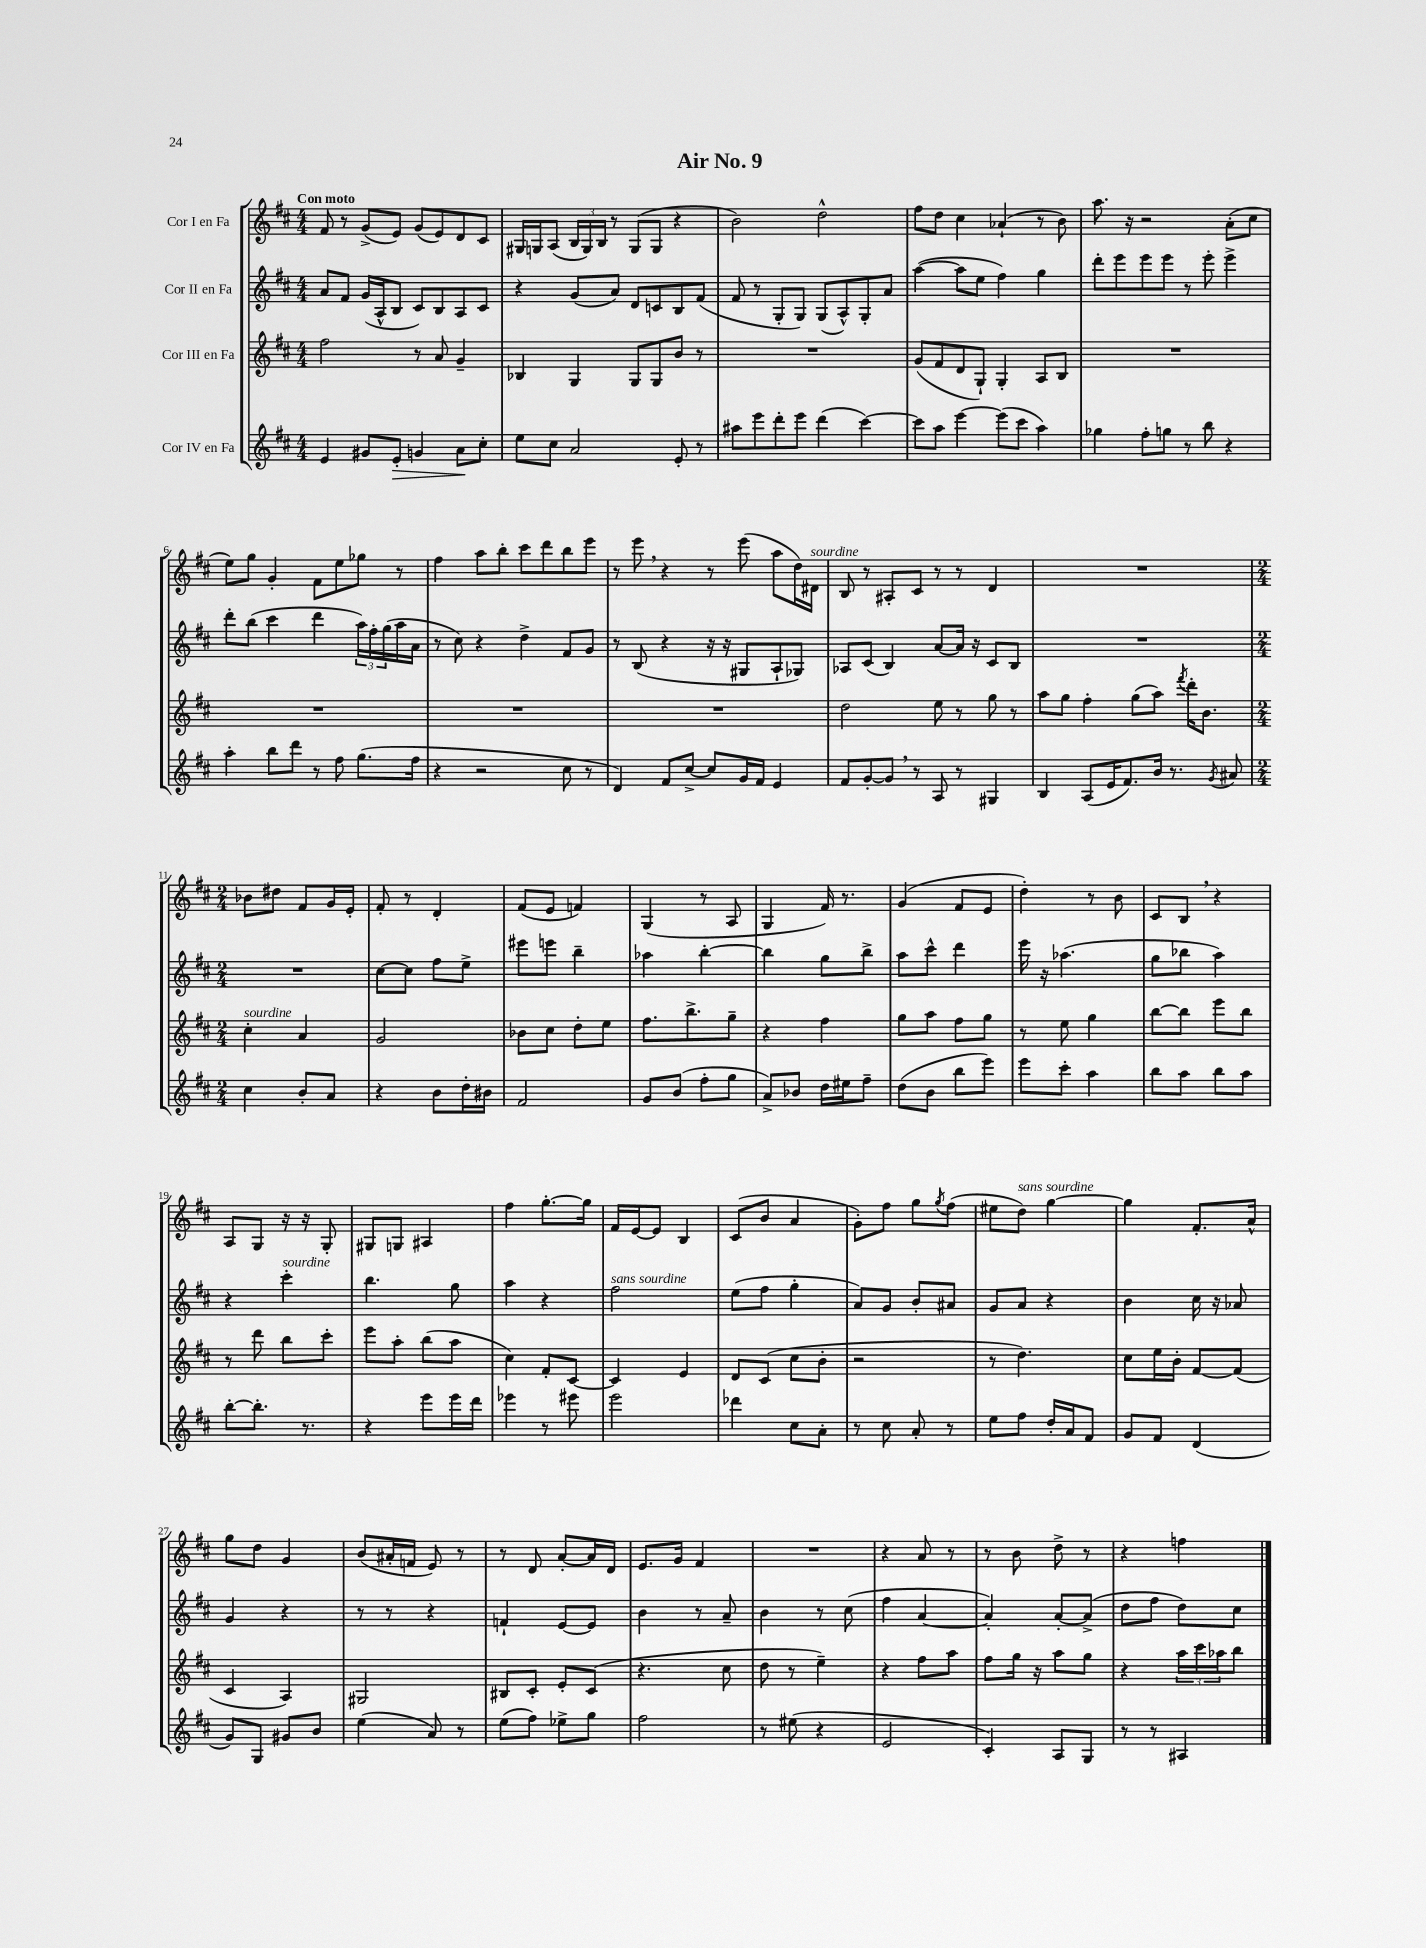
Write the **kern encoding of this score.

**kern	**kern	**kern	**kern
*staff4	*staff3	*staff2	*staff1
*clefG2	*clefG2	*clefG2	*clefG2
*k[f#c#]	*k[f#c#]	*k[f#c#]	*k[f#c#]
*M4/4	*M4/4	*M4/4	*M4/4
4e/	2ff#\	8a/L	8f#/
.	.	8f#/J	8r
8g#/L	.	(16g/LL	(8g^/L
.	.	16A^^/J	.
8e'/J	.	8B/J	8e/J)
4g/	8r	8c#/L)	(8g/L
.	8a/	8B/	8e/)
8a\L	4g~/	8A/	8d/
8cc#'\J	.	8c#/J	8c#/J
=	=	=	=
8ee\L	4B-/	4r	16G#/LL
.	.	.	16G/J
8cc#\J	.	.	(8A/J
2a/	4G/	(8g/L	24B/LL
.	.	.	24G/)
.	.	.	24B/JJ
.	.	8a/J)	8r
.	8G/L	8d/L	(8G/L
.	8G/	8c/	8G/J
8e'/	8b/J	8B/	4r
8r	8r	(8f#/J	.
=	=	=	=
8aa#\L	1r	8f#/	2b\)
8eee\	.	8r	.
8ddd'\	.	8G'/L	.
8eee\J	.	8G/J)	.
(4ddd\	.	(8G/L	2dd^^\
.	.	8A^^/)	.
[4ccc#\)	.	8G'/	.
.	.	8a/J	.
=	=	=	=
8ccc#\]L	(8g/L	([4aa\	8ff#\L
8aa\J	8f#/	.	8dd\J
[4eee\	8d/	8aa\]L	4cc#\
.	8G`/J)	8ee\J	.
(8eee\]L	4G'/	4ff#\)	(4a-`/
8ccc#\J	.	.	.
4aa\)	8A/L	4gg\	8r
.	8B/J	.	8b\)
=	=	=	=
4gg-\	1r	8ddd'\L	8.aa\
.	.	8eee\	.
.	.	.	16r
8ff#'\L	.	8eee\	2r
8gg\J	.	8eee\J	.
8r	.	8r	.
8bb\	.	8eee'\	.
4r	.	4eee^\	(8a'\L
.	.	.	8cc#\J
=	=	=	=
4aa'\	1r	8ddd'\L	8ee\L)
.	.	(8bb\J	8gg\J
8bb\L	.	4ccc#\	4g'/
8ddd\J	.	.	.
8r	.	4ddd\	8f#\L
8ff#\	.	.	8ee\
(8.gg\L	.	24aa\LL)	8gg-\J
.	.	24ff#'\	.
.	.	(24gg\	.
.	.	16aa\	8r
16ff#\Jk	.	16a\JJ	.
=	=	=	=
4r	1r	8r	4ff#\
.	.	8cc#\)	.
2r	.	4r	8aa\L
.	.	.	8bb'\J
.	.	4dd^\	8ccc#\L
.	.	.	8ddd\
8cc#\	.	8f#/L	8bb\
8r	.	8g/J	8eee\J
=	=	=	=
4d/)	1r	8r	8r
.	.	(8B/	8eee\
8f#/L	.	4r	4r
[8cc#^/J	.	.	.
8cc#/]L	.	16r	8r
.	.	16r	.
16g/L	.	8G#/L	(8eee\
16f#/JJ	.	.	.
4e/	.	8A`/	8aa\L
.	.	8G-/J)	16dd\L)
.	.	.	16d#\JJ
=	=	=	=
8f#/L	2dd\	8A-/L	8B/
[8g'/	.	(8c#/J	8r
8g/]J	.	4B/)	8A#'/L
8r	.	.	8c#/J
8A/	8ee\	[8a/L	8r
8r	8r	16a/]Jk	8r
.	.	16r	.
4G#/	8gg\	8c#/L	4d/
.	8r	8B/J	.
=	=	=	=
4B/	8aa\L	1r	1r
.	8gg\J	.	.
(8A/L	4ff#'\	.	.
16e/K	.	.	.
8.f#/)	.	.	.
.	(8gg\L	.	.
16b/Jk	8aa\J)	.	.
8.r	.	.	.
.	8qfff#/	.	.
.	16ddd'\LK	.	.
.	8.b\J	.	.
8qg/	.	.	.
8a#/	.	.	.
=	=	=	=
*M2/4	*M2/4	*M2/4	*M2/4
4cc#\	4cc#'\	2r	8b-\L
.	.	.	8dd#\J
8b'/L	4a/	.	8f#/L
8a/J	.	.	16g/L
.	.	.	16e'/JJ
=	=	=	=
4r	2g/	[8cc#\L	8f#'/
.	.	8cc#\]J	8r
8b\L	.	8ff#\L	4d'/
16dd'\L	.	8ee^\J	.
16b#\JJ	.	.	.
=	=	=	=
2f#/	8b-\L	8eee#\L	(8f#/L
.	8cc#\J	8eee\J	8e/J
.	8dd'\L	4bb~\	4f/)
.	8ee\J	.	.
=	=	=	=
8g/L	8.ff#\L	4aa-\	(4G/
(8b/J	.	.	.
.	8.bb^\	.	.
8ff#'\L	.	[4bb'\	8r
8gg\J	8gg~\J	.	8A/
=	=	=	=
8a^/L)	4r	4bb\]	4G/
8b-/J	.	.	.
16dd\LL	4ff#\	8gg\L	16f#/)
16ee#\J	.	.	8.r
8ff#~\J	.	8bb^\J	.
=	=	=	=
(8dd\L	8gg\L	8aa\L	(4g/
8b\J	8aa\J	8ccc#^^\J	.
8bb\L	8ff#\L	4ddd\	8f#/L
8eee\J)	8gg\J	.	8e/J
=	=	=	=
8eee\L	8r	16eee\	4dd'\)
.	.	16r	.
8ccc#'\J	8ee\	(4.aa-\	.
4aa\	4gg\	.	8r
.	.	.	8b\
=	=	=	=
8bb\L	[8bb\L	8gg\L	8c#/L
8aa\J	8bb\]J	8bb-\J	8B/J
8bb\L	8eee\L	4aa\)	4r
8aa\J	8bb\J	.	.
=	=	=	=
[8bb'\L	8r	4r	8A/L
8.bb'\]J	8ddd\	.	8G/J
.	8bb\L	4ccc#'\	16r
8.r	.	.	16r
.	8ccc#'\J	.	8G'/
=	=	=	=
4r	8eee\L	4.bb\	8G#/L
.	8aa'\J	.	8G/J
8eee\L	(8bb\L	.	4A#/
16eee\L	8aa\J	8gg\	.
16ddd\JJ	.	.	.
=	=	=	=
4eee-\	4cc#\)	4aa\	4ff#\
8r	8f#'/L	4r	[8.gg'\L
8eee#\	[8c#/J	.	.
.	.	.	16gg\]Jk
=	=	=	=
2eee\	4c#/]	2ff#\	16f#/LL
.	.	.	[16e/J
.	.	.	8e/]J
.	4e/	.	4B/
=	=	=	=
4ddd-\	8d/L	(8ee\L	(8c#/L
.	(8c#/J	8ff#\J	8b/J
8cc#\L	8cc#\L	4gg'\	4a/
8a'\J	8b'\J	.	.
=	=	=	=
8r	2r	8a/L)	8g'\L)
8cc#\	.	8g/J	8ff#\J
8a'/	.	8b'/L	8gg\L
.	.	.	8qgg/
8r	.	8a#/J	(8ff#\J
=	=	=	=
8ee\L	8r	8g/L	8ee#\L
8ff#\J	4.dd\)	8a/J	8dd\J)
16dd'/LL	.	4r	[4gg\
16a/J	.	.	.
8f#/J	.	.	.
=	=	=	=
8g/L	8cc#\L	4b\	4gg\]
8f#/J	16ee\L	.	.
.	16b'\JJ	.	.
(4d/	[8f#/L	16cc#\	8.f#'/L
.	.	16r	.
.	(8f#/]J	8a-/	.
.	.	.	16a^^/Jk
=	=	=	=
8g/L)	4c#/	4g/	8gg\L
8G/J	.	.	8dd\J
8g#/L	4A/)	4r	4g/
8b/J	.	.	.
=	=	=	=
(4ee\	2G#/	8r	(8b/L
.	.	8r	16a#'/L
.	.	.	16f/JJ
8a/)	.	4r	8e/)
8r	.	.	8r
=	=	=	=
(8ee\L	8B#/L	4f`/	8r
8ff#\J)	8c#'/J	.	8d/
8ee-^\L	8e'/L	[8e/L	[8a'/L
8gg\J	(8c#/J	8e/]J	16a/]L
.	.	.	16d/JJ
=	=	=	=
2ff#\	4.r	4b\	8.e/L
.	.	.	16g/Jk
.	.	8r	4f#/
.	8cc#\	8a~/	.
=	=	=	=
8r	8dd\	4b\	2r
(8ee#\	8r	.	.
4r	4ee~\)	8r	.
.	.	(8cc#\	.
=	=	=	=
2e/	4r	4ff#\	4r
.	8ff#\L	[4a/	8a/
.	8aa\J	.	8r
=	=	=	=
4c#'/)	8ff#\L	4a'/])	8r
.	16gg\Jk	.	8b\
.	16r	.	.
8A/L	8aa\L	[8a'/L	8dd^\
8G/J	8gg\J	(8a^/]J	8r
=	=	=	=
8r	4r	8dd\L	4r
8r	.	8ff#\J	.
4A#/	24aa\LL	8dd\L)	4ff\
.	24ccc#\	.	.
.	24aa-\J	.	.
.	8bb\J	8cc#\J	.
==	==	==	==
*-	*-	*-	*-
